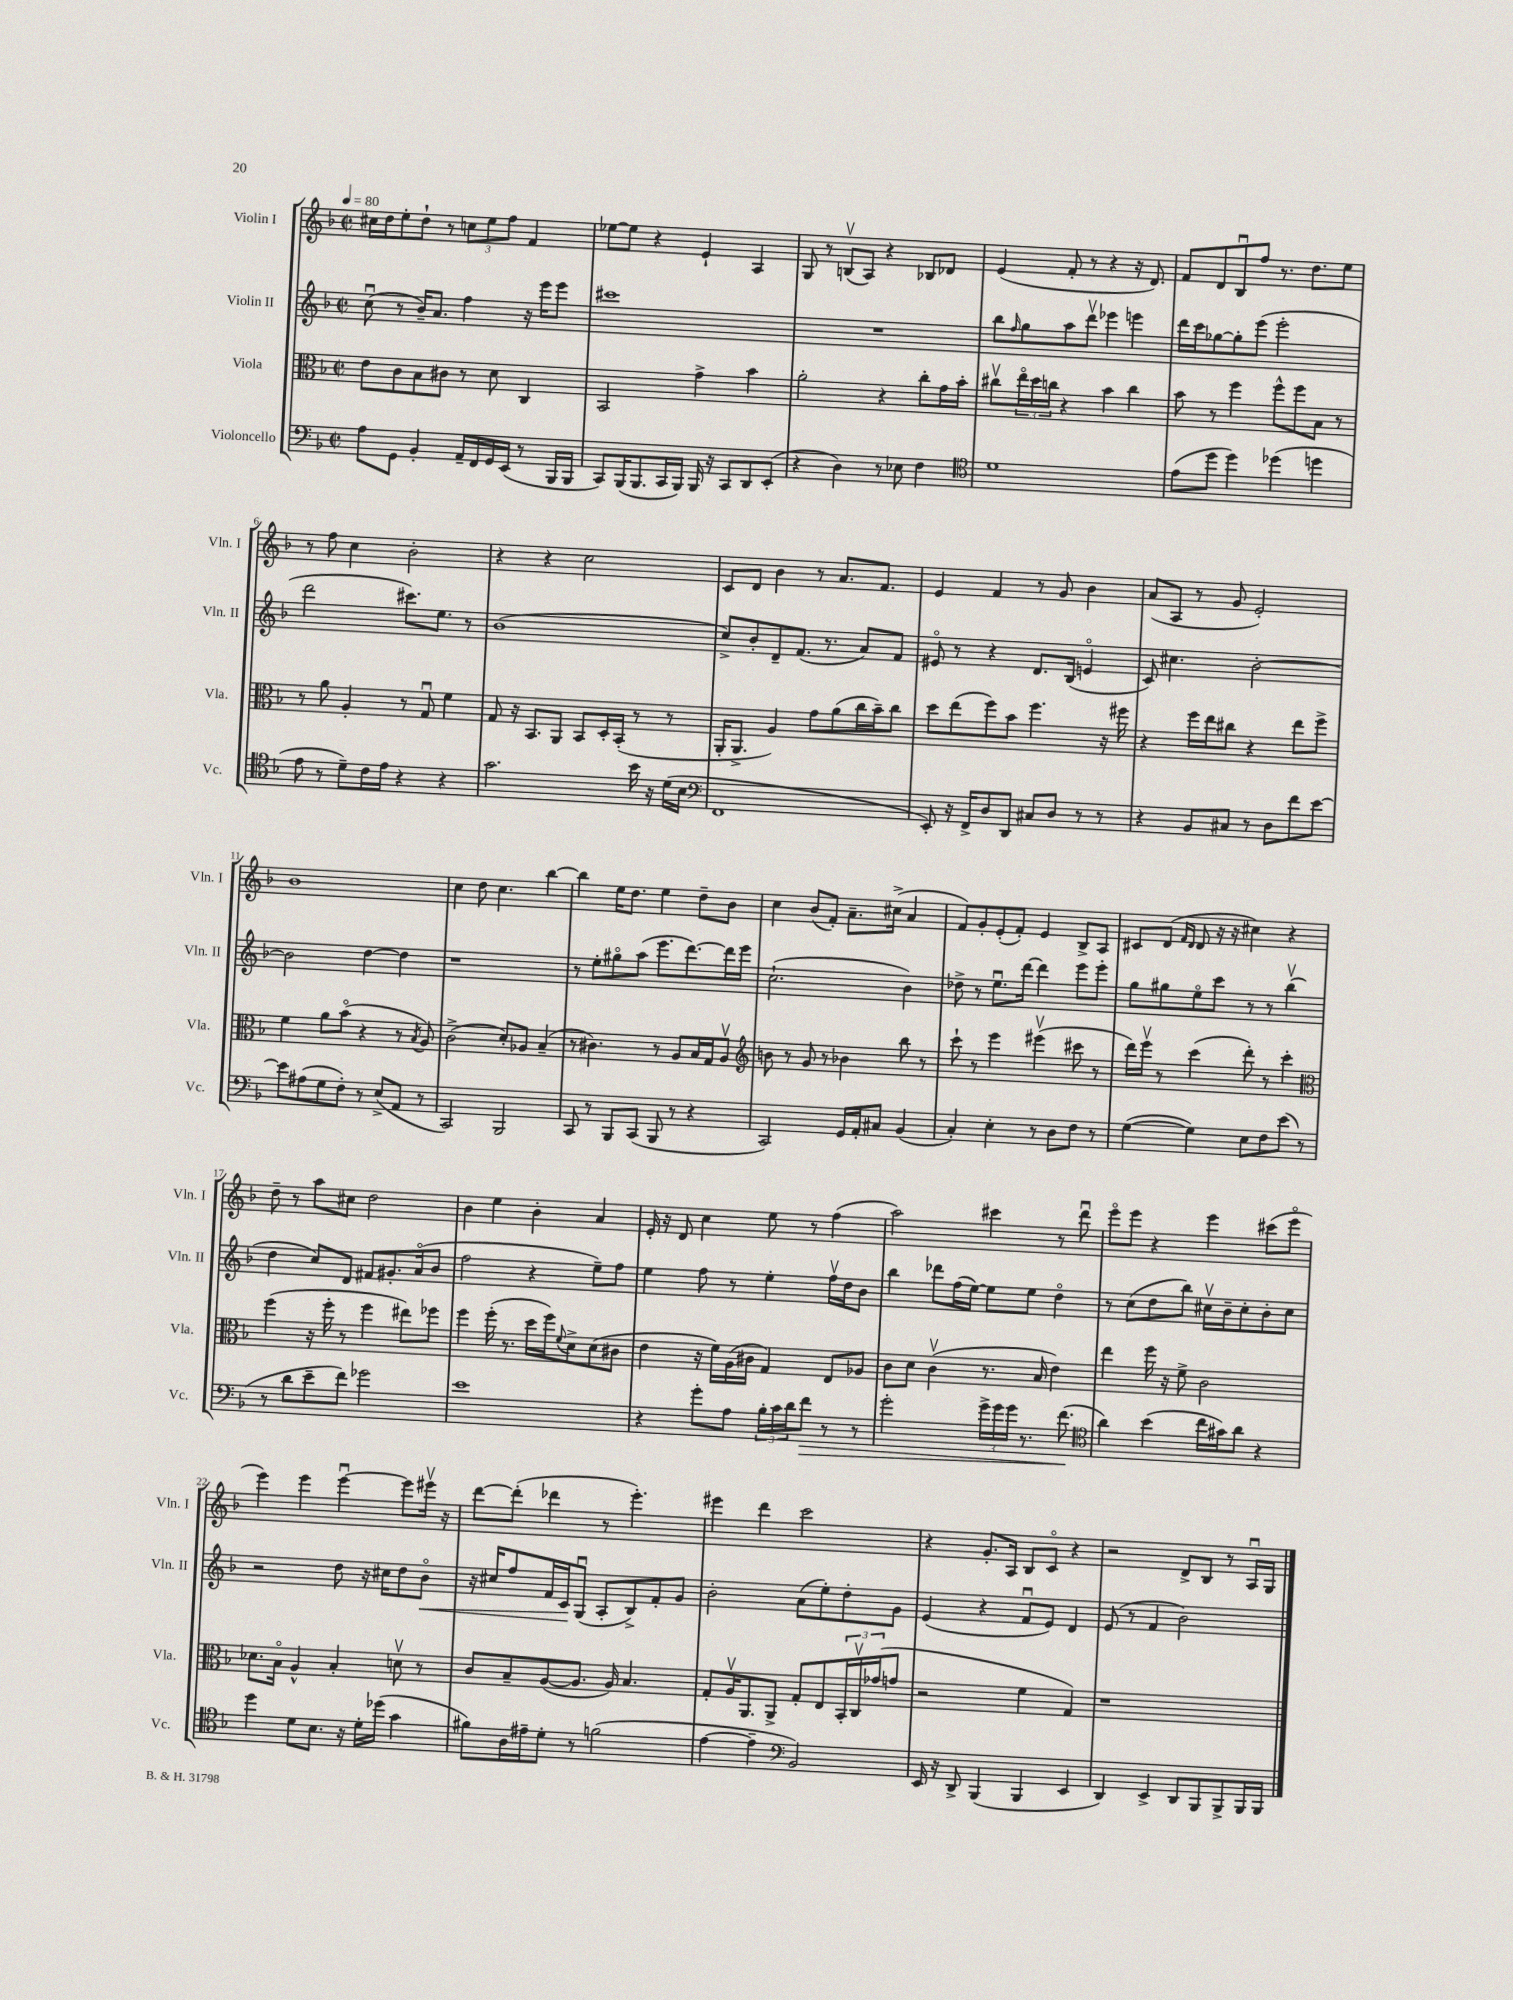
<<
\new StaffGroup <<
\new Staff = "s0" \with { instrumentName = "Violin I" shortInstrumentName = "Vln. I" } {
    \clef treble \key f \major \defaultTimeSignature \time 2/2 \tempo 4 = 80
    cis''16 d''16 e''8-. d''8-! r8 \tuplet 3/2 { c''8 e''8 f''8 } f'4 |
    ees''8~ ees''8 r4 e'4-! a4 |
    g8 r8 b8\upbow( a8) r4 bes8 des'8 |
    e'4( f'8-. r8 r4 r16 d'8.) |
    f'8 d'8 bes8\downbow f''8 r8. d''8. e''8 |
    r8 f''8 c''4 bes'2-. |
    r4 r4 c''2 |
    c'8 d'8 bes'4 r8 a'8. f'8. |
    e'4 f'4 r8 g'8 bes'4 |
    a'8( a8 r8 g'8 e'2-.) |
    bes'1 |
    c''4 d''8 c''4. bes''4~ |
    bes''4 e''16 d''8. e''4 d''8-- bes'8 |
    c''4 bes'8( f'8-.) a'8.-- cis''16->( a'4 |
    f'8) g'8-. e'8-.( f'8-.) e'4 bes8-> a8 |
    cis'8 d'8( \grace { f'16 d'16 } d'8 r16 r16 cis''4) r4 |
    d''8-- r8 a''8 cis''8 d''2 |
    bes'4 e''4 bes'4-. a'4 |
    e'16-. r16 d'8 c''4 e''8 r8 f''4( |
    a''2) cis'''4 r8 d'''8\downbow |
    e'''8\flageolet e'''8 r4 e'''4 cis'''8( e'''8\flageolet |
    e'''4) e'''4 e'''4~\downbow e'''8 eis'''16\upbow r16 |
    d'''8~ d'''8-.( des'''4 r8 e'''4.-.) |
    eis'''4 d'''4 c'''2 |
    r4 g'8.-. a16 bes8 c'8\flageolet r4 |
    r2 d'8-> bes8 r8 a16\downbow g16 \bar "|." |
}
\new Staff = "s1" \with { instrumentName = "Violin II" shortInstrumentName = "Vln. II" } {
    \clef treble \key f \major \defaultTimeSignature \time 2/2
    c''8\downbow( r8 bes'16--) a'8. f''4 r16 e'''16 e'''8 |
    cis'''1 |
    R1 |
    bes''8 \grace { f''16 } g''8 a''8 d'''8\upbow ees'''4 e'''4 |
    d'''16 c'''16 ges''8~ ges''8-. e'''8( e'''2-. |
    d'''2 cis'''8.) e''8. r8 |
    bes'1( |
    c''8->) bes'8-. d'8-- f'8.( r8. a'8) f'8 |
    eis'8\flageolet r8 r4 d'8. bes16( e'4\flageolet |
    c'8) cis''4. bes'2~-. |
    bes'2 d''4~ d''4 |
    r1 |
    r8 e''8-. gis''8\flageolet a''8( e'''8. d'''8.~) d'''16 e'''16 |
    c''2.-!( bes'4) |
    des''8-> r8 e''8.\downbow d'''16~ d'''4 e'''8 e'''8-. |
    g''8 gis''8 e''8\flageolet c'''8 r8 r8 bes''4\upbow( |
    d''4 c''8) d'8 fis'8 gis'8.-. a'16\flageolet( bes'8 |
    f''2 r4 e''8--) f''8 |
    e''4 f''8 r8 e''4-. f''16\upbow d''16 bes'8 |
    bes''4 des'''8 f''16( e''16~) e''8 e''8 d''4\flageolet |
    r8 c''8( d''8 bes''8) cis''16\upbow bes'16-- cis''8-. bes'8-. cis''8 |
    r2 d''8 r16 cis''16 d''8 bes'8\flageolet\< |
    r16 cis''16 f''8 f'16 c'16\! g8\downbow( a8-. bes8->) f'8-. g'8 |
    bes'2-. a'8( e''8-.) d''8-. g'8 |
    e'4( r4 f'8\downbow e'8) d'4 |
    e'8( r8 f'4 bes'2) \bar "|." |
}
\new Staff = "s2" \with { instrumentName = "Viola" shortInstrumentName = "Vla." } {
    \clef alto \key f \major \defaultTimeSignature \time 2/2
    e'8 c'8 bes8 cis'8 r8 d'8 c4 |
    bes,2 g'4-> bes'4 |
    a'2-. r4 c''8-. g'16 bes'16-. |
    cis''8\upbow \tuplet 3/2 { e''16\flageolet d''16 c''16 } r4 bes'4 c''4 |
    bes'8 r8 f''4 f''8-^ f''8 bes8 r8 |
    r8 a'8 a4-. r8 g8\downbow f'4 |
    g8 r16 bes,8. a,8 bes,8 d16-. bes,16-.( r8 r8 |
    a,16-. a,8.-> a4) g'8 a'8( c''16 bes'16--) c''8 |
    d''8 e''8( f''8) bes'8 f''4. r16 fis''16 |
    r4 f''16 e''16 cis''8 r4 e''8 f''8-> |
    f'4 a'8 bes'8\flageolet( r4 r8 \acciaccatura { bes8 } a8) |
    c'2->( d'8-.) aes8 bes4--( |
    r8 cis'4.) r8 a8 bes16 g16 a8\upbow |
    \clef treble b'8 r8 g'8 r8 bes'4 bes''8 r8 |
    c'''8-! r8 e'''4 eis'''4\upbow( cis'''8 r8 |
    d'''16) e'''16\upbow r8 c'''4( d'''8-.) r8 c'''4-. |
    \clef alto f''4( r16 f''16-. r8 f''4 eis''8) fes''8 |
    f''4 f''16-.( r8. d''16 f''16) \appoggiatura { f'8 } d'8-> d'8( cis'8 |
    e'4 r16 f'16) a16( cis'16 g4) e8 aes8 |
    c'8 d'8 c'4\upbow( r8. bes16 e'4) |
    e''4 f''16 r16 f'8-> c'2 |
    des'8. bes16\flageolet a4-^ bes4-. d'8\upbow r8 |
    c'8 bes8-- a8~( a8. a16) bes4. |
    g8-. a16\upbow a,8. a,8-> g8-. e8 \tuplet 3/2 { bes,16-. c16\upbow ges'16( } g'8 |
    r2 f'4 g4) |
    r1 \bar "|." |
}
\new Staff = "s3" \with { instrumentName = "Violoncello" shortInstrumentName = "Vc." } {
    \clef bass \key f \major \defaultTimeSignature \time 2/2
    a8 g,8 bes,4-. a,16-- f,16 g,16 e,16( r8 bes,,16 bes,,16 |
    c,8) bes,,16( bes,,8. c,16 bes,,16) bes,,16 r16 c,8 d,8 e,8-.( |
    r4 d4) r8 ees8 f4 |
    \clef tenor d'1 |
    e'8( d''8 d''4) des''4( d''4 |
    e'8 r8 d'8--) c'16 e'16 r4 r4 |
    g'2. bes'16 r16 d'16( bes16 |
    \clef bass f,1 |
    e,8-.) r16 f,16-> d8 d,8 cis8 d8 r8 r8 |
    r4 bes,8 cis8 r8 d8 f'8 e'8~ |
    e'8 ais8( g8 f8-.) r8 e8->( a,8 r8 |
    c,2) bes,,2 |
    c,8 r8 bes,,8 c,8( bes,,8 r8 r4 |
    c,2) g,16 a,16-. cis8 bes,4( |
    c4-.) e4-. r8 d8 f8 r8 |
    g4~( g4) e8 f8 e'8( r8 |
    r8 d'8 e'8-- f'8) ges'2 |
    e'1 |
    r4 g'8-. a8 \tuplet 3/2 { bes16-. c'16 d'16 } f'8\> r8 r8 |
    g'2-. \tuplet 3/2 { g'16-> g'16 g'16 } r8. f'8.\!( |
    \clef tenor a'4) bes'4( c''16 gis'16) a'8 r4 |
    d''4 d'8 bes8. r16 d'16-. des''16( g'4 |
    fis'8) a16 eis'16-- d'8-. r8 f'2( |
    e'4~ e'4-- \clef bass bes,2) |
    e,16 r16 d,8-> bes,,4( bes,,4 e,4 |
    d,4) e,4-> d,8 bes,,8 bes,,8-> bes,,16 bes,,16 \bar "|." |
}
>>
>>
